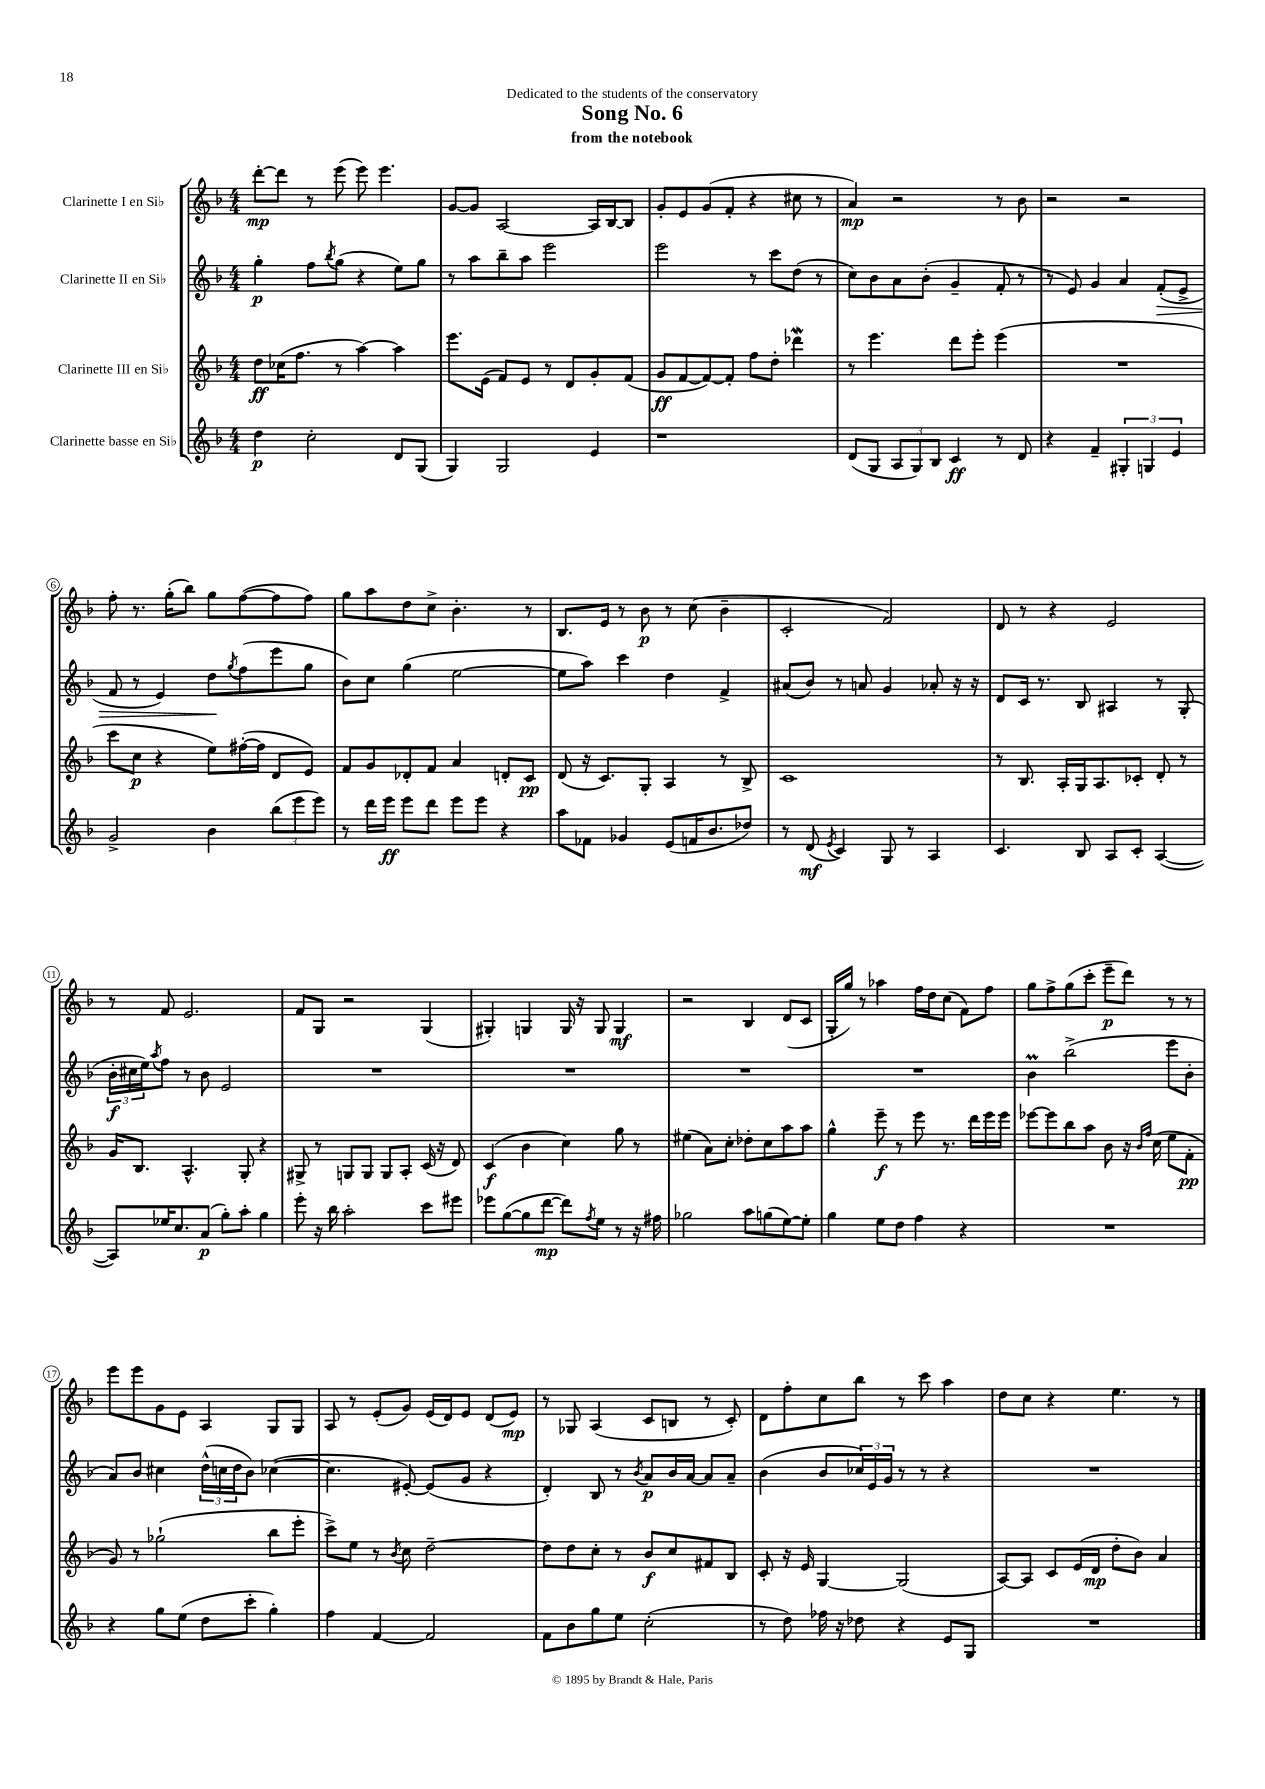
\header { title = "Song No. 6" subtitle = "from the notebook" dedication = "Dedicated to the students of the conservatory" }
<<
\new StaffGroup <<
\new Staff = "s0" \with { instrumentName = "Clarinette I en Sib" } {
    \clef treble \key f \major \numericTimeSignature \time 4/4
    d'''8~-.\mp d'''8 r8 e'''8( e'''8) e'''4. |
    g'8~ g'8 a2~ a16 bes16~ bes8 |
    g'8-. e'8 g'8( f'8-. r4 cis''8 r8 |
    a'4\mp) r2 r8 bes'8 |
    r2 r2 |
    f''8-. r8. g''16-.( bes''8) g''8 f''8~( f''8 f''8) |
    g''8 a''8 d''8 c''8-> bes'4.-. r8 |
    bes8. e'16 r8 bes'8\p r8 c''8( bes'4-- |
    c'2-. f'2) |
    d'8 r8 r4 e'2 |
    r8 f'8 e'2. |
    f'8 g8 r2 g4( |
    gis4-.) g4 g16 r16 g8 g4\mf |
    r2 bes4 d'8( c'8 |
    g16-. g''16) r8 aes''4 f''16 d''16 c''8( f'8) f''8 |
    g''8 f''8-> g''8( c'''8-. e'''8--\p d'''8) r8 r8 |
    e'''8 e'''8 g'8 e'8 a4 g8 g8 |
    a8 r8 e'8-.( g'8) e'16( d'16) e'8 d'8( e'8\mp) |
    r8 ges8 a4( c'8 b8 r8 c'8-.) |
    d'8 f''8-. c''8 bes''8 r8 c'''8 a''4 |
    d''8 c''8 r4 e''4. r8 \bar "|." |
}
\new Staff = "s1" \with { instrumentName = "Clarinette II en Sib" } {
    \clef treble \key f \major \numericTimeSignature \time 4/4
    g''4-.\p f''8 \acciaccatura { bes''8 } g''8( r4 e''8) g''8 |
    r8 a''8 bes''8-- a''8 e'''2 |
    e'''2 r8 c'''8 d''8( r8 |
    c''8) bes'8 a'8 bes'8-.( g'4-- f'8-. r8 |
    r8 e'8) g'4 a'4 f'8-.\>( e'8-> |
    f'8 r8 e'4) d''8\! \acciaccatura { g''8 } f''8( e'''8 g''8 |
    bes'8) c''8 g''4( e''2~ |
    e''8 a''8) c'''4 d''4 f'4-> |
    ais'8( bes'8) r8 a'8 g'4 aes'8-. r16 r16 |
    d'8 c'16 r8. bes8 ais4 r8 g8-.( |
    \tuplet 3/2 { bes'16-.\f cis''16 e''16) } \acciaccatura { a''8 } f''8 r8 bes'8 e'2 |
    R1 |
    R1 |
    R1 |
    R1 |
    bes'4\prall bes''2->( e'''8 bes'8-. |
    a'8) bes'8 cis''4 \tuplet 3/2 { d''16-^( c''16 d''16 } bes'8) ces''4~( |
    ces''4. eis'8~-.) eis'8( g'8 r4 |
    d'4-.) bes8 r8 \acciaccatura { bes'8 } a'8\p bes'16 a'16~ a'8 a'8-- |
    bes'4( bes'8 \tuplet 3/2 { ces''16) e'16 g'16 } r8 r8 r4 |
    R1 \bar "|." |
}
\new Staff = "s2" \with { instrumentName = "Clarinette III en Sib" } {
    \clef treble \key f \major \numericTimeSignature \time 4/4
    d''8\ff ces''16( f''8. r8 a''4~) a''4 |
    e'''8. e'16( f'8) e'8 r8 d'8 g'8-. f'8( |
    g'8\ff f'8~ f'8~) f'8-. f''8 d''8-. des'''4\mordent |
    r8 e'''4. d'''8 e'''8-. e'''4( |
    R1 |
    c'''8 c''8\p r4 e''8) fis''16~-.( fis''16 d'8 e'8) |
    f'8 g'8 des'8-. f'8 a'4 d'8-. c'8\pp |
    d'8( r16 c'8.) g8-. a4 r8 bes8-> |
    c'1 |
    r8 bes8. a16-. g16 a8. ces'8-. d'8-. r8 |
    g'16 bes8. a4.-^ g8-. r4 |
    gis8-> r8 g8 g8 g8 a8-. c'16( r16 d'8) |
    c'4\f( bes'4 c''4) g''8 r8 |
    eis''4( a'8) c''8-. des''8-. c''8 a''8 a''8 |
    g''4-^ e'''8--\f r8 e'''8 r8. d'''16 e'''16 e'''16 |
    ees'''8~ ees'''8 bes''8 a''8 bes'8 r16 \grace { bes'16 f''16 } c''16( e''8 f'8-.\pp |
    g'8) r8 ges''2-!( bes''8 e'''8-. |
    c'''8->) e''8 r8 \acciaccatura { bes'8 } c''8 d''2~-- |
    d''8 d''8 c''8-. r8 bes'8\f c''8 fis'8 bes8 |
    c'8-. r16 e'16 g4~ g2( |
    a8~) a8 c'8 e'16( d'16\mp d''8-. bes'8) a'4 \bar "|." |
}
\new Staff = "s3" \with { instrumentName = "Clarinette basse en Sib" } {
    \clef treble \key f \major \numericTimeSignature \time 4/4
    d''4\p c''2-. d'8 g8( |
    g4) g2 e'4 |
    r1 |
    d'8( g8 \tuplet 3/2 { a8 g8) bes8 } c'4\ff r8 d'8 |
    r4 f'4-- \tuplet 3/2 { gis4-. g4 e'4 } |
    g'2-> bes'4 \tuplet 3/2 { bes''8( e'''8 e'''8) } |
    r8 d'''16 e'''16\ff e'''8 d'''8 e'''8 e'''8 r4 |
    a''8 fes'8 ges'4 e'8( f'16 bes'8. des''8) |
    r8 d'8\mf( \acciaccatura { e'8 } c'4) g8 r8 a4 |
    c'4. bes8 a8 c'8-. a4~( |
    a8) ees''16 c''8. a'8\p( g''8-.) a''8-. g''4 |
    e'''8-. r16 bes''16 a''2-. c'''8 eis'''8 |
    ees'''8 g''8~( g''8 d'''8~\mp d'''8) \acciaccatura { f''8 } e''8 r8 r16 fis''16 |
    ges''2 a''8 g''8( e''8~) e''8-. |
    g''4 e''8 d''8 f''4 r4 |
    R1 |
    r4 g''8 e''8( d''8 c'''8-. g''4-.) |
    f''4 f'4~ f'2 |
    f'8 bes'8 g''8 e''8 c''2-.( |
    r8 d''8) fes''16 r16 des''8 r4 e'8 g8 |
    R1 \bar "|." |
}
>>
>>
\layout { \context { \Score \override BarNumber.stencil = #(make-stencil-circler 0.1 0.3 ly:text-interface::print) } }
